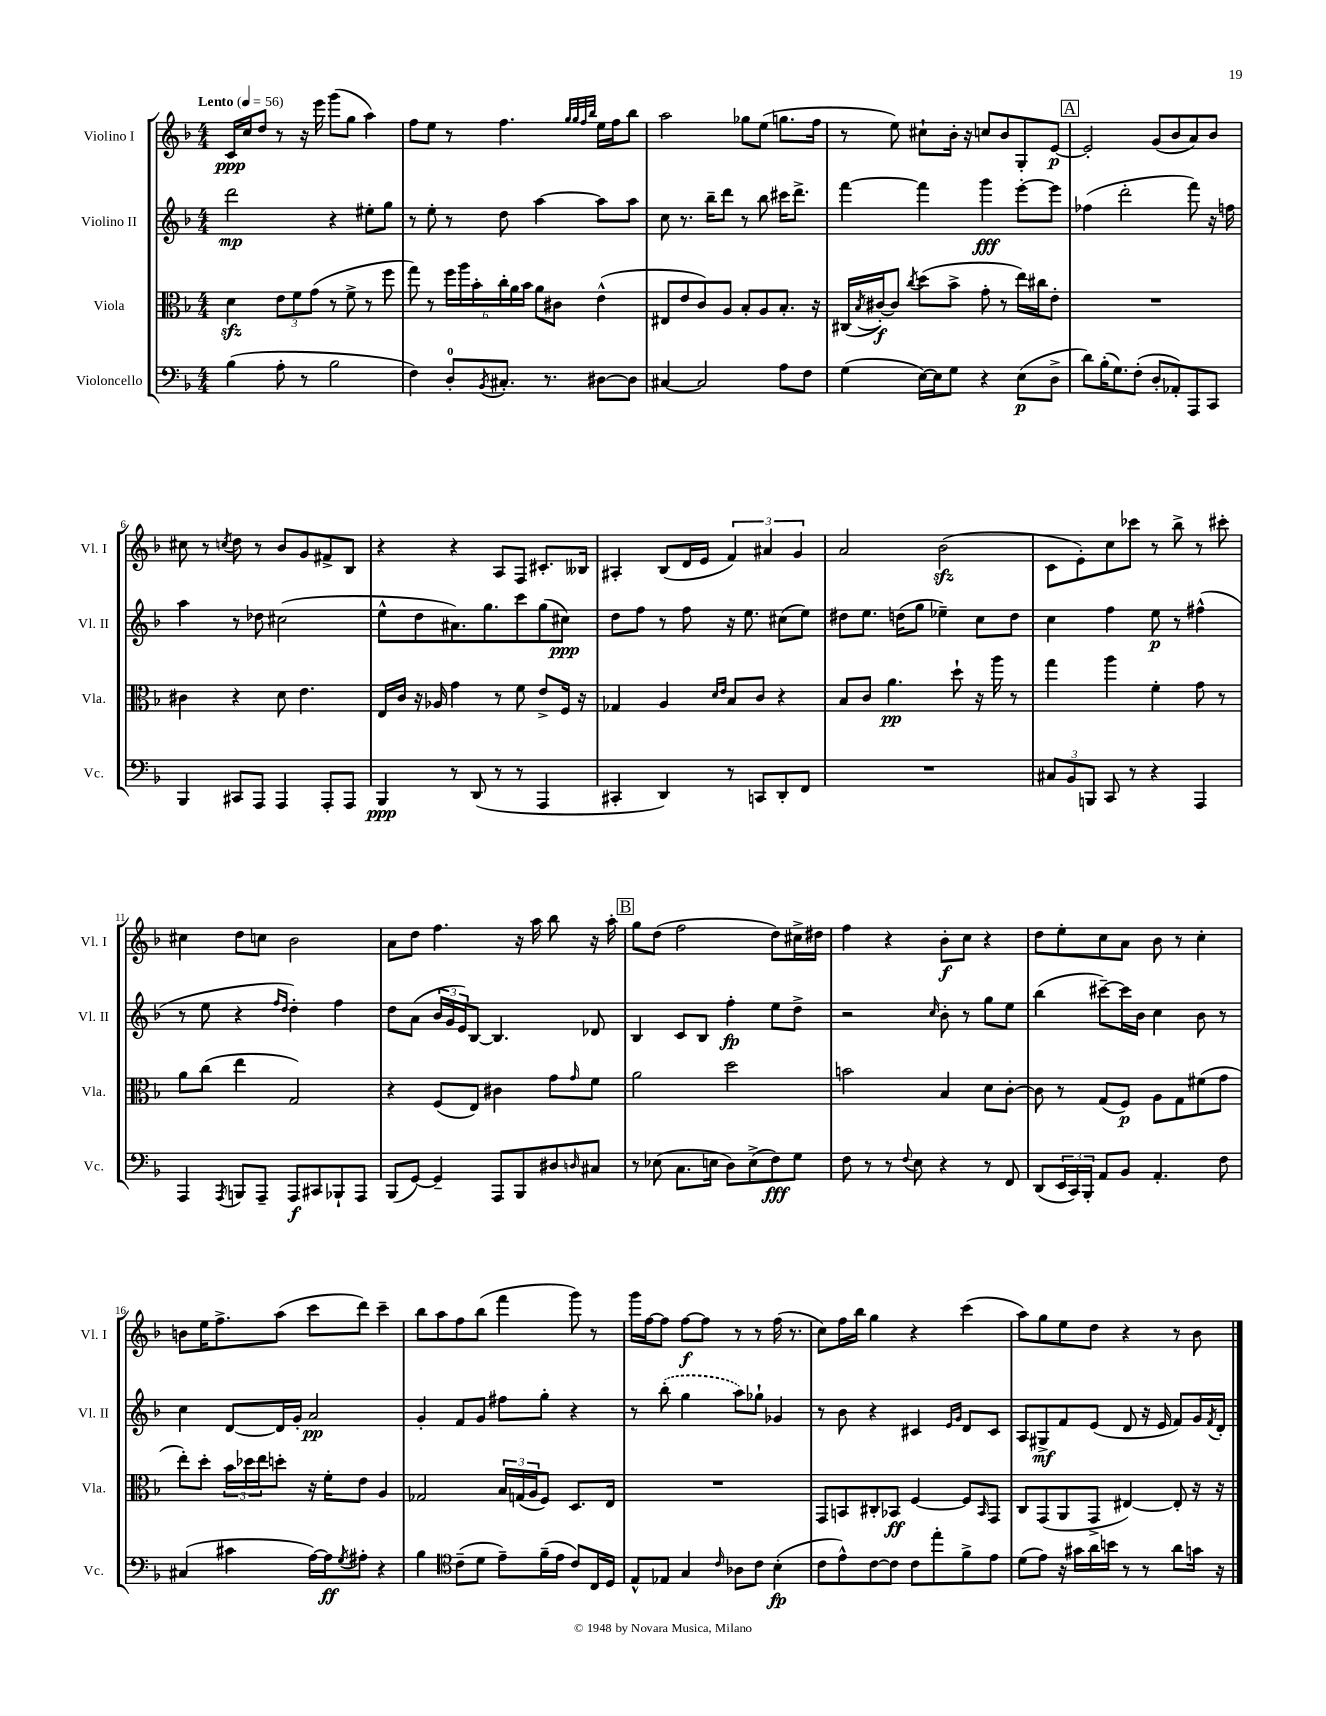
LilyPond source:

<<
\new StaffGroup <<
\new Staff = "s0" \with { instrumentName = "Violino I" shortInstrumentName = "Vl. I" } {
    \clef treble \key f \major \numericTimeSignature \time 4/4 \tempo "Lento" 4 = 56
    c'16\ppp c''16 d''8 r8 r16 e'''16 g'''8( g''8 a''4) |
    f''8 e''8 r8 f''4. \grace { g''32 g''32 f''32 bes''32 } e''16 f''16 bes''8 |
    a''2 ges''8 e''8( g''8. f''16 |
    r8 e''8) cis''8-! bes'16-. r16 c''8 bes'8 g8-. e'8~\p |
    \mark \markup { \box "A" } e'2-. g'8( bes'8 a'8) bes'8 |
    cis''8 r8 \acciaccatura { c''8 } d''8 r8 bes'8 g'8 fis'8-> bes8 |
    r4 r4 a8 f8 cis'8.-. beses16 |
    ais4-. bes8( d'16 e'16 \tuplet 3/2 { f'4) ais'4 g'4 } |
    a'2 bes'2\sfz( |
    c'8 e'8-.) c''8 ces'''8 r8 bes''8-> r8 cis'''8-. |
    cis''4 d''8 c''8 bes'2 |
    a'8 d''8 f''4. r16 a''16 bes''8 r16 a''16-. |
    \mark \markup { \box "B" } g''8 d''8( f''2 d''8) cis''16-> dis''16 |
    f''4 r4 bes'8-.\f c''8 r4 |
    d''8 e''8-. c''8 a'8 bes'8 r8 c''4-. |
    b'8 e''16 f''8.-> a''8( c'''8 d'''8) c'''4-- |
    bes''8 a''8 f''8 bes''8( f'''4 g'''8) r8 |
    g'''16 f''16~ f''8 f''8~\f f''8 r8 r8 f''16( r8. |
    c''8) f''16 bes''16 g''4 r4 c'''4( |
    a''8) g''8 e''8 d''8 r4 r8 bes'8 \bar "|." |
}
\new Staff = "s1" \with { instrumentName = "Violino II" shortInstrumentName = "Vl. II" } {
    \clef treble \key f \major \numericTimeSignature \time 4/4
    d'''2\mp r4 eis''8-. g''8 |
    r8 e''8-. r8 d''8 a''4~ a''8 a''8 |
    c''8 r8. bes''16-- d'''8 r8 bes''8 cis'''16 d'''8.-> |
    f'''4~ f'''4 g'''4\fff e'''8~-. e'''8 |
    \mark \markup { \box "A" } fes''4( d'''2-. f'''8) r16 f''16 |
    a''4 r8 des''8 cis''2( |
    e''8-^ d''8 ais'8.) g''8. c'''8 g''8( cis''8\ppp) |
    d''8 f''8 r8 f''8 r16 e''8. cis''8( e''8) |
    dis''8 e''8. d''16( g''8 ees''4--) c''8 d''8 |
    c''4 f''4 e''8\p r8 fis''4-^( |
    r8 e''8 r4 \grace { f''16 d''16 } d''4-.) f''4 |
    d''8 a'8( \tuplet 3/2 { bes'16 g'16 e'16) } bes8~ bes4. des'8 |
    \mark \markup { \box "B" } bes4 c'8 bes8 f''4-.\fp e''8 d''8-> |
    r2 \grace { c''16 } bes'8-. r8 g''8 e''8 |
    bes''4( cis'''8~--) cis'''16 bes'16 c''4 bes'8 r8 |
    c''4 d'8~ d'16 g'16-. a'2\pp |
    g'4-. f'8 g'8 fis''8 g''8-. r4 |
    r8 \once \slurDashed bes''8-.( g''4 a''8) ges''8-! ges'4 |
    r8 bes'8 r4 cis'4 \grace { e'16 g'16 } d'8 cis'8 |
    a8 gis8->\mf f'8 e'8( d'8 r16 e'16 f'8) g'16 \acciaccatura { f'8 } d'16-. \bar "|." |
}
\new Staff = "s2" \with { instrumentName = "Viola" shortInstrumentName = "Vla." } {
    \clef alto \key f \major \numericTimeSignature \time 4/4
    d'4\sfz \tuplet 3/2 { e'8 f'8 g'8( } r8 f'8-> r8 f''8 |
    g''8) r8 \tuplet 6/4 { f''16 a''16 bes'16-. c''16-. a'16 bes'16 } a'8 cis'8 e'4-^( |
    eis8 e'8 c'8) a8 bes8-. a8 bes8.-. r16 |
    cis16( \acciaccatura { bes8 } cis'16~-.\f) cis'8 \acciaccatura { c''8 } d''8( bes'8-> g'8-. r8 e''16) cis''16 e'8-. |
    \mark \markup { \box "A" } R1 |
    cis'4 r4 d'8 e'4. |
    e16 c'16 r16 aes16 g'4 r8 f'8 e'8-> f16 r16 |
    ges4 a4 \grace { d'16 e'16 } bes8 c'8 r4 |
    bes8 c'8 a'4.\pp d''8-! r16 a''16 r8 |
    g''4 a''4 f'4-. g'8 r8 |
    a'8 c''8( e''4 g2) |
    r4 f8( e8) cis'4 g'8 \grace { g'16 } f'8 |
    \mark \markup { \box "B" } a'2 d''2 |
    b'2 bes4 d'8 c'8~-. |
    c'8 r8 g8( f8\p) a8 g8 fis'8( g'8 |
    e''8-.) d''8-. \tuplet 3/2 { bes'16 des''16 e''16 } d''8-. r16 f'16-. e'8 a4 |
    ges2 \tuplet 3/2 { bes16 g16( a16 } f8) d8. e16 |
    R1 |
    g,8 b,8 cis8-. bes,8\ff f4~ f8 \grace { bes,16 } g,8 |
    c8 g,8( a,8 g,8-> eis4~) eis8-. r16 r16 \bar "|." |
}
\new Staff = "s3" \with { instrumentName = "Violoncello" shortInstrumentName = "Vc." } {
    \clef bass \key f \major \numericTimeSignature \time 4/4
    bes4( a8-. r8 bes2 |
    f4) d8-0-. \acciaccatura { bes,8 } cis8.-. r8. dis8~ dis8 |
    cis4~ cis2 a8 f8 |
    g4( e16~) e16 g8 r4 e8\p( d8-> |
    \mark \markup { \box "A" } d'8) bes16-.( g8.) f8-.( d8-. aes,8-.) a,,8 c,8 |
    bes,,4 cis,8 a,,8 a,,4 a,,8-. a,,8 |
    bes,,4\ppp r8 d,8( r8 r8 a,,4 |
    cis,4-. d,4) r8 c,8 d,8-. f,8 |
    R1 |
    \tuplet 3/2 { cis8 bes,8 b,,8 } c,8 r8 r4 a,,4 |
    a,,4 \acciaccatura { a,,8 } b,,8 a,,8-- a,,8\f cis,8 bes,,8-! a,,8 |
    bes,,8( g,8~) g,4-- a,,8 bes,,8 dis8 \grace { d16 } cis8 |
    \mark \markup { \box "B" } r8 ees8( c8. e16 d8) e8->( f8\fff) g8 |
    f8 r8 r8 \appoggiatura { f8 } e8 r4 r8 f,8 |
    d,8( \tuplet 3/2 { e,16 c,16) bes,,16-. } a,8 bes,8 a,4.-. f8 |
    cis4( cis'4 a16~) a16\ff \acciaccatura { g8 } ais8-. r4 |
    bes4 \clef tenor c'8--( d'8 e'8--) f'16--( e'16 c'8) c16 d16 |
    e8-^ ees8 g4 \grace { c'16 } aes8 c'8 bes4-.\fp( |
    c'8 e'8-^) c'8~ c'8 c'8 e''8-. f'8-> e'8 |
    d'8( e'8) r16 gis'16 a'16 b'16 r8 r8 a'8 g'16 r16 \bar "|." |
}
>>
>>
